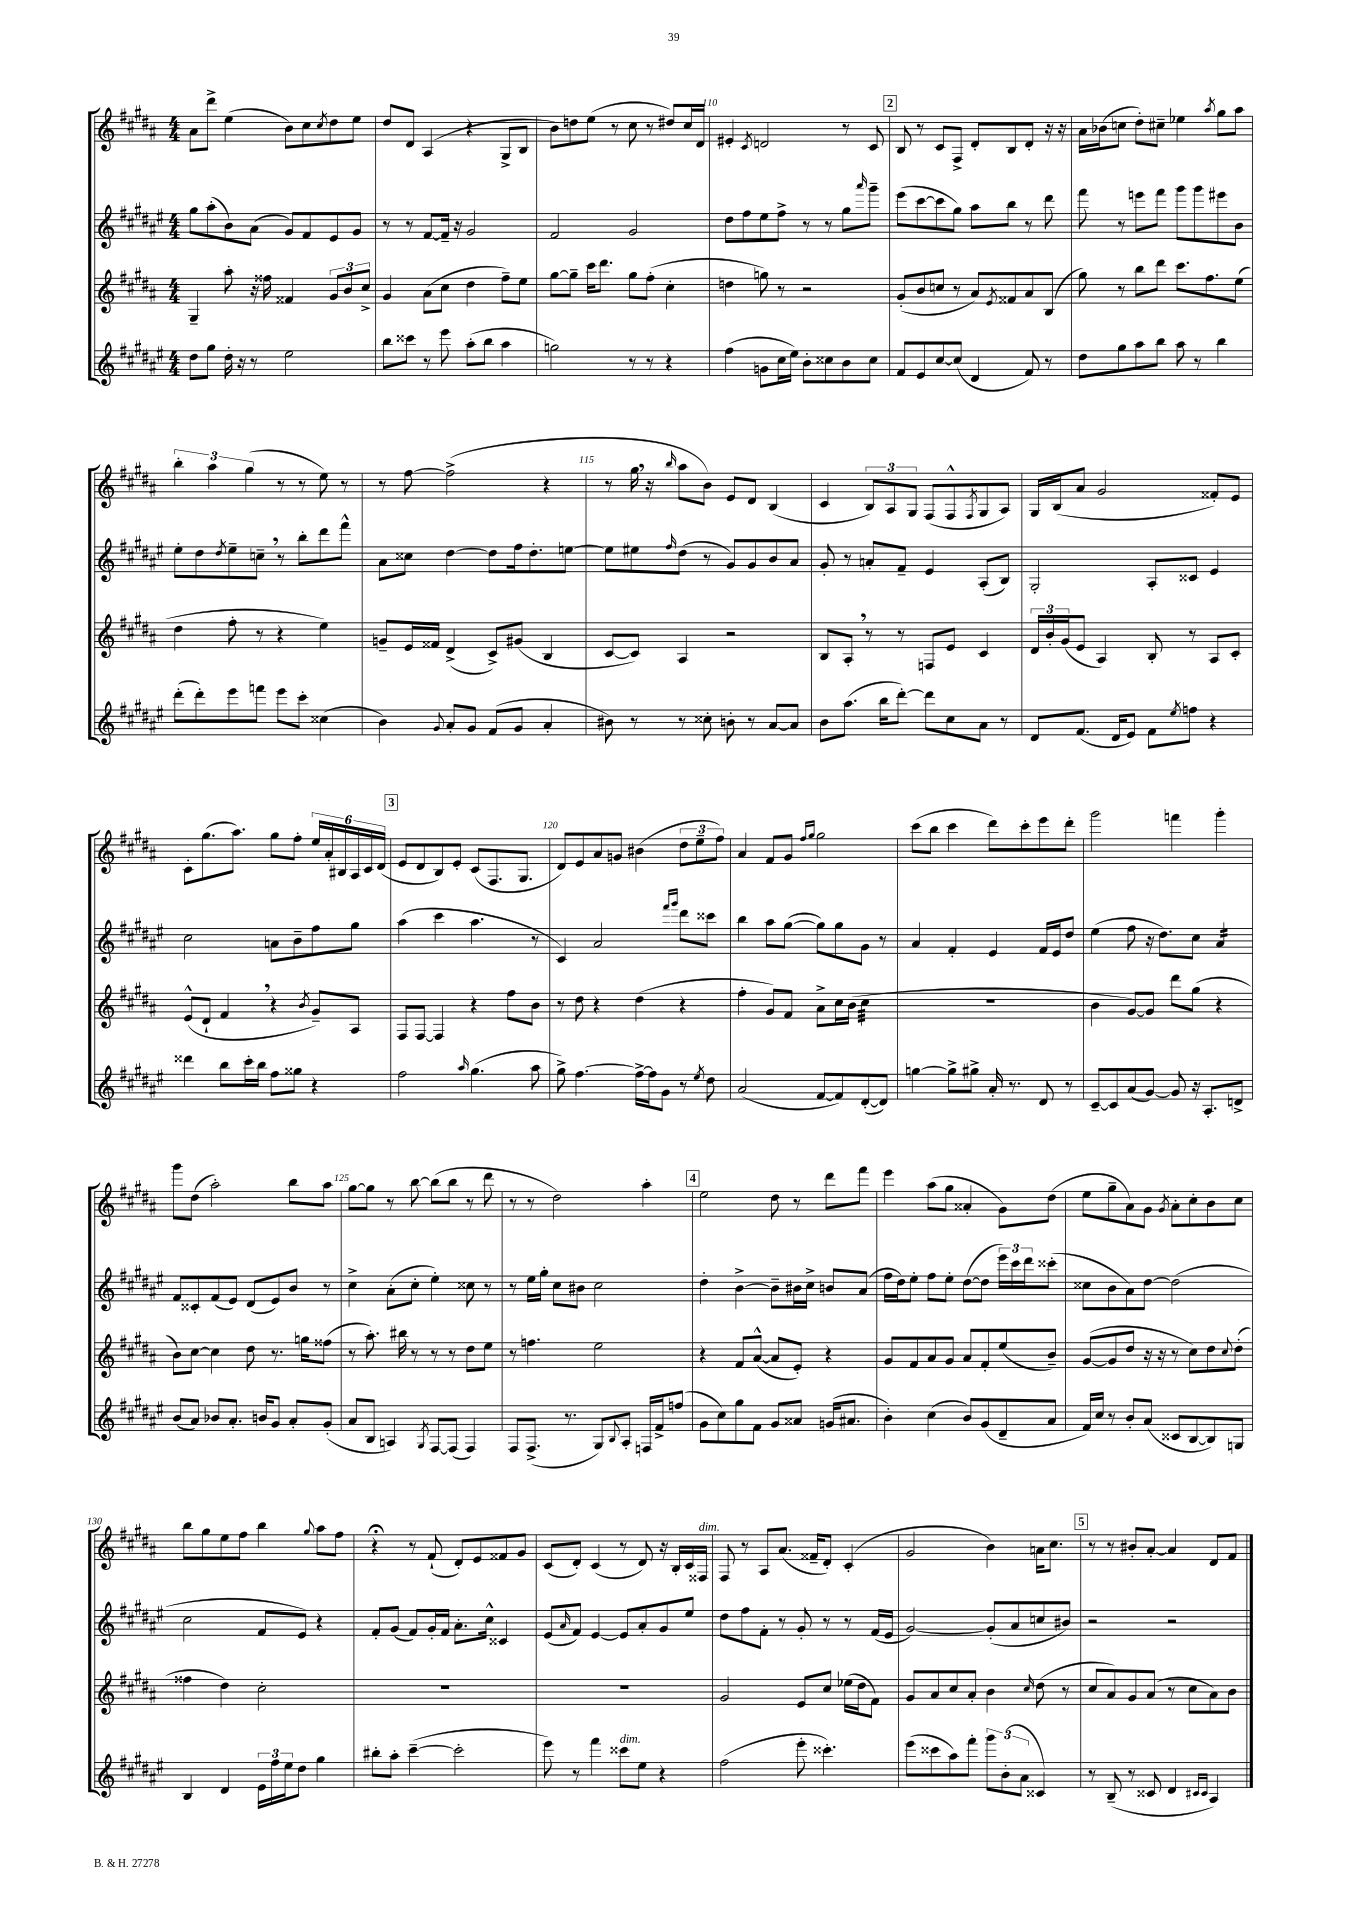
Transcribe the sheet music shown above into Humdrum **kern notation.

**kern	**kern	**kern	**kern
*part4	*part3	*part2	*part1
*staff4	*staff3	*staff2	*staff1
*clefG2	*clefG2	*clefG2	*clefG2
*k[f#c#g#d#a#e#]	*k[f#c#g#d#a#]	*k[f#c#g#d#a#e#]	*k[f#c#g#d#a#]
*M4/4	*M4/4	*M4/4	*M4/4
=107	=107	=107	=107
8dd#\L	4G#~/	8gg#\L	8a#\L
8gg#\J	.	(8aa#'\	8ddd#^\J
16dd#'\	8aa#'\	8b\)	(4ee\
16r	.	.	.
8r	16r	(8a#\J	.
.	16ff##X\	.	.
2ee#\	4f##X/	8g#/L)	8b\L)
.	.	8f#/	8cc#\
.	.	.	8qcc#/
.	12g#/L	8e#/	8dd#\
.	12b/	.	.
.	.	8g#/J	8ee\J
.	12cc#^/J	.	.
=108	=108	=108	=108
8bb\L	4g#/	8r	8dd#/L
8ccc##X\J	.	8r	8d#/J
8r	(8a#\L	[8f#/L	(4A#/
8eee#\	8cc#\J	16f#~/Jk]	.
.	.	16r	.
(8aa#'\L	4dd#\	2g#/	4r
8bb\J	.	.	.
4aa#\	8ff#~\L)	.	8G#^/L
.	8ee\J	.	8B/J
=109	=109	=109	=109
2ggn\)	[8gg#\L	2f#/	8b\L)
.	8gg#~\J]	.	8ddn\
.	16ccc#\KL	.	(8ee\J
.	8.ddd#\J	.	.
.	.	.	8r
8r	8gg#\L	2g#/	8cc#\
8r	(8ff#'\J	.	8r
4r	4cc#'\	.	8dd#X/L)
.	.	.	16cc#/L
.	.	.	16d#/JJ
=110	=110	=110	=110
(4ff#\	4ddn\	8dd#\L	4e#X'/
.	.	8ff#\	.
.	.	.	8qc#/
8gn\L	8ggn\)	8ee#\	2dn/
16cc#\L	8r	8ff#^\J	.
16ee#\JJ)	.	.	.
8b'\L	2r	8r	.
8cc##X\	.	8r	.
8b\	.	8gg#\L	8r
.	.	16qqaaa#/	.
8cc##\J	.	8ggg#~\J	8c#/
!!LO:REH:place=s1:t=2
=111	=111	=111	=111
8f#/L	(8g#'/L	(8eee#\L	8B/
8e#/	8b/	[8ccc#\	8r
[8cc#/	8ccn/J	8ccc#\]	8c#/L
(8cc#/J]	8r	8gg#\J)	8F#^/J
4d#/	8a#/L)	8aa#\L	8d#'/L
.	8qe/	.	.
.	8f##X/	8bb\J	8B/
8f#/)	8a#/	8r	8d#'/J
8r	(8B/J	8ddd#\	16r
.	.	.	16r
=112	=112	=112	=112
8dd#\L	8gg#\)	8fff#\	16a#\LL
.	.	.	(16b-X\J
8gg#\	8r	8r	8ccn\J
8aa#\	8bb\L	8eeen\L	8dd#'\L)
8bb\J	8ddd#\J	8fff#\J	8cc#X~\J
8aa#\	8.ccc#\L	8ggg#\L	4ee-X\
8r	.	8ggg#\	.
.	8.ff#\	.	.
.	.	.	8qaa#/
4bb\	.	8eee#X\	8gg#\L
.	(8ee\J	8b\J	8aa#\J
!!LO:LB:g=z
=113	=113	=113	=113
(8ddd#'\L	4dd#\	8ee#'\L	6bb'\
8ddd#'\)	.	8dd#\	.
.	.	.	6aa#\
.	.	8qdd#/	.
8eee#\	8ff#'\	8ee#~\	.
.	.	.	(6gg#\
8fffn\J	8r	8ccn~,\J	.
8eee#\L	4r	8r	8r
8ccc#'\J	.	8bb'\L	8r
(4cc##X\	4ee\)	8ddd#\	8ee\)
.	.	8fff#^^\J	8r
=114	=114	=114	=114
4b\)	8gn~/L	8a#\L	8r
.	16e/L	8cc##X\J	[8ff#\
.	16f##X/JJ	.	.
8qqg#/	.	.	.
8a#'/L	(4d#^/	[4dd#\	(2ff#^\]
8g#/J	.	.	.
(8f#/L	8c#^/L)	8dd#\L]	.
8g#/J	(8g#X/J	16ff#\k	.
.	.	8.dd#'\	.
4a#'/	4B/	.	4r
.	.	[8een\J	.
=115	=115	=115	=115
8b#X\)	[8c#/L	8ee\L]	8r
8r	8c#/J])	8ee#X\	16gg#,\
.	.	.	16r
.	.	16qqff#/	16qqbb/
8r	4A#/	(8dd#\J	8aa#\L
8cc##X'\	.	8r	8b\J)
8bn'\	2r	8g#/L)	8e/L
8r	.	8g#/	8d#/J
[8a#/L	.	8b/	(4B/
8a#/J]	.	8a#/J	.
=116	=116	=116	=116
8b\L	8B/L	8g#'/	4c#/
(8.aa#\J	8A#',/J	8r	.
.	8r	8an'/L	12B/L)
16bb\KL	.	.	.
.	.	.	12A#/
[8ddd#'\J)	8r	8f#~/J	.
.	.	.	12G#/J
8ddd#\L]	8Fn/L	4e#/	(8F#/L
8cc#\	8e/J	.	8F#^^/
.	.	.	8qF#/
8a#\J	4c#/	(8A#'/L	8G#/
8r	.	8B/J)	8A#/J)
=117	=117	=117	=117
8d#/L	24d#/LL	2G#'/	16G#/LL
.	24b'/	.	.
.	.	.	(16B/J
.	(24g#/J	.	.
(8.f#/J	8e/J	.	8a#/J
.	4A#/)	.	2g#/
16d#/KL	.	.	.
8e#/J)	.	.	.
8f#\L	8B'/	8A#'/L	.
8qee#/	.	.	.
8ffn\J	8r	8c##X/J	.
4r	8A#/L	4e#/	8f##X'/L)
.	8c#'/J	.	8e/J
!!LO:LB:g=z
=118	=118	=118	=118
4ddd##X\	(8e^^/L	2cc#\	8c#'\L
.	8d#`/J	.	(8.gg#\
8bb\L	4f#,/	.	.
.	.	.	8.aa#\J)
16ccc#'\L	.	.	.
16bb\JJ	.	.	.
8ff#\L	4r	8an\L	8gg#\L
8gg##X\J	.	8b~\	8ff#'\J
.	8qb/	.	.
4r	8g#~/L)	8ff#\	24ee/LL
.	.	.	24a#'/
.	.	.	24B#X/
.	8A#/J	8gg#\J	24A#/
.	.	.	24c#/
.	.	.	(24d#/JJ
!!LO:REH:place=s1:t=3
=119	=119	=119	=119
2ff#\	8F#/L	(4aa#\	8e/L
.	[8F#/J	.	8d#/
.	4F#/]	4ccc#\	8B/)
.	.	.	8e'/J
16qqaa#/	.	.	.
(4.gg#\	4r	4.aa#\	(8c#/L
.	.	.	8.F#/
.	8ff#\L	.	.
.	.	.	8.G#/J
8aa#\	8b\J	8r	.
=120	=120	=120	=120
8gg#^\)	8r	4c#/)	8d#/L)
[4.ff#\	8dd#\	.	8e/
.	4r	2a#/	8a#/
.	.	.	8gn/J
16ff#^\LL_	(4dd#\	.	(4b#X\
16ff#\J]	.	.	.
8g#\J	.	.	.
.	.	16qqfff#/LL	.
.	.	16qqggg#/JJ	.
8r	4r	8ddd#\L	12dd#\L
.	.	.	12ee~\
8qee#/	.	.	.
8dd#\	.	8ccc##X\J	.
.	.	.	12ff#\J)
=121	=121	=121	=121
(2a#/	4ff#'\	4bb\	4a#/
.	8g#/L)	8aa#\L	8f#/L
.	8f#/J	([8gg#\J	8g#/J
.	.	.	16qqff#/LL
.	.	.	16qqgg#/JJ
[8f#/L	8a#^\L	8gg#\L])	2gg#\
8f#/])	16cc#\L	8gg#\	.
.	(16b\JJ	.	.
*	*tremolo	*	*
([8d#'/	32cc#\LLL	8g#\J	.
.	32cc#\	.	.
.	32cc#\	.	.
.	32cc#\	.	.
8d#/J])	32cc#\	8r	.
.	32cc#\	.	.
.	32cc#\	.	.
.	32cc#\JJJ	.	.
*	*Xtremolo	*	*
=122	=122	=122	=122
[4ggn\	1r	4a#/	(8ccc#\L
.	.	.	8bb\J
8gg^\L]	.	4f#'/	4ccc#\
8gg#X^\J	.	.	.
16a#'/	.	4e#/	8ddd#\L)
8.r	.	.	.
.	.	.	8ccc#'\
8d#/	.	16f#/LL	8eee\
.	.	16e#/J	.
8r	.	8dd#/J	8ddd#'\J
=123	=123	=123	=123
[8c#~/L	4b\	(4ee#\	2ggg#\
8c#/]	.	.	.
(8a#/	[8g#/L)	8ff#\	.
[8g#/J)	8g#/J]	16r	.
.	.	8.dd#\L)	.
8g#/]	8ddd#\L	.	4fffn\
16r	(8gg#\J	8cc#\J	.
8.A#'/L	.	.	.
*	*	*tremolo	*
.	4r	16a#/LL	4ggg#'\
.	.	16a#/	.
8dn^/J	.	16a#/	.
.	.	16a#/JJ	.
*	*	*Xtremolo	*
!!LO:LB:g=z
=124	=124	=124	=124
(8b/L	8b\L)	8f#/L	8ggg#\L
8a#/J)	[8cc#\J	8c##X'/	(8dd#\J
8b-X/L	4cc#\]	(8f#/	2aa#'\)
8.a#'/J	.	8e#/J)	.
.	8dd#\	(8d#/L	.
16bn/KL	.	.	.
8g#/J	8.r	8e#/)	.
8a#'/L	.	8b/J	8bb\L
.	16ggn\KL	.	.
(8g#'/J	(8ff##X\J	8r	8aa#\J
=125	=125	=125	=125
8a#/L	8r	4cc#^\	[8gg#\L
8B/J	8.aa#'\)	.	8gg#\J]
4An/)	.	(8a#'\L	8r
.	16bb#X\	.	.
.	8r	8cc#'\J	[8bb\
8qG#/	.	.	.
[8F#/L	8r	4ee#'\)	(8bb\L]
(8F#/J]	8r	.	8bb\J
4F#/)	8dd#\L	8cc##X\	8r
.	8ee\J	8r	8ddd#\
=126	=126	=126	=126
8F#/L	8r	8r	8r
(8.F#^/J	4.ffn\	16ee#\LL	8r
.	.	16gg#'\JJ	.
.	.	8cc#\L	2dd#\)
8.r	.	.	.
.	.	8b#X\J	.
8G#/L)	2ee\	2cc#\	.
8qqB/	.	.	.
8A#'/J	.	.	.
16Fn/LL	.	.	4aa#'\
16f#^/J	.	.	.
(8ffn/J	.	.	.
!!LO:REH:place=s1:t=4
=127	=127	=127	=127
8g#\L	4r	4dd#'\	2ee\
8cc#\)	.	.	.
8gg#\	8f#/L	[4b^\	.
8f#\J	([8a#^^/J	.	.
8g#/L	8a#/L]	8b~\L]	8dd#\
8a##X/J	8e'/J)	16b#X\L	8r
.	.	16cc#^\JJ	.
(16gn/KL	4r	8bn/L	8ddd#\L
8.a#X/J	.	.	.
.	.	(8a#/J	8fff#\J
=128	=128	=128	=128
4b'\)	8g#/L	16ff#\LL	4eee\
.	.	16dd#\J)	.
.	8f#/	8ee#'\J	.
(4cc#\	8a#/	8ff#\L	(8aa#\L
.	8g#/J	8ee#'\J	8gg#\J
8b/L)	8a#/L	([8dd#\L	4a##X'/
(8g#/	8f#'/	8dd#\J]	.
8d#~/	(8ee/	24eee#\LL)	8g#\L)
.	.	24ccc#\	.
.	.	24ddd#\J	.
8a#/J	8b~/J)	(8ccc##X'\J	(8dd#\J
=129	=129	=129	=129
16f#/LL)	([8g#/L	8cc##X\L	8ee\L
16cc#/JJ	.	.	.
8r	8g#/]	8b\	8gg#~\
8b'/L	8dd#/J	8a#\)	8a#\)
(8a#/J	16r	[8dd#\J	8g#\J
.	16r	.	.
.	.	.	8qg#/
8c##X/L	8r	(2dd#\]	8a#'\L
[8B/	8cc#\L)	.	8cc#'\
8B/])	8dd#\	.	8b\
.	8qqcc#/	.	.
8Gn/J	(8dd#'\J	.	8cc#\J
!!LO:LB:g=z
=130	=130	=130	=130
4B/	4ff##X\	2cc#\	8bb\L
.	.	.	8gg#\
4d#/	4dd#\)	.	8ee\
.	.	.	8ff#\J
24e#\LL	2cc#'\	8f#/L	4bb\
24ff#\	.	.	.
24ee#\J	.	.	.
8dd#\J	.	8e#/J)	.
.	.	.	8qqgg#/
4gg#\	.	4r	8aa#\L
.	.	.	8ff#\J
=131	=131	=131	=131
8bb#X'\L	1r	8f#'/L	4r;<
8aa#'\J	.	(8g#/J	.
([4ccc#~\	.	8f#/L)	8r
.	.	16g#'/L	(8f#`/
.	.	16f#/JJ	.
2ccc#'\]	.	8.a#'\L	8d#'/L)
.	.	.	8e/
.	.	16cc#^^\Jk	.
.	.	4c##X/	8f##X/
.	.	.	8g#/J
=132	=132	=132	=132
8eee#\)	1r	(8e#/L	(8c#/L
.	.	16qqa#/	.
8r	.	8f#/J)	8d#'/J)
4fff#\	.	[4e#/	(4c#/
!LO:TX:a:i:t=dim.	!	!	!
8ccc##X\L	.	8e#/L]	8r
8ee#\J	.	8a#'/	8d#/)
4r	.	8g#/	16r
.	.	.	16B'/LL
.	.	8ee#/J	16c#/
!	!	!	!LO:TX:a:i:t=dim.
.	.	.	16F##X/JJ
=133	=133	=133	=133
(2ff#\	2g#/	8dd#\L	8F#/
.	.	8ff#\	8r
.	.	8f#'\J	8A#/L
.	.	8r	(8.a#/J
8eee#'\	8e/L	8g#'/	.
.	.	.	16f##X~/KL
4.ccc##X'\)	8cc#/J	8r	8d#'/J)
.	(16ee-X\LL	8r	(4c#'/
.	16dd#\J	.	.
.	8f#\J)	(16f#/LL	.
.	.	16e#/JJ	.
=134	=134	=134	=134
(8eee#\L	8g#/L	[2g#/)	2g#/
8ccc##X\	8a#/	.	.
8aa#\)	8cc#/	.	.
8fff#'\J	8a#'/J	.	.
12ggg#\L	4b\	(8g#'/L]	4b\)
(12b'\	.	.	.
.	.	8a#/	.
12a#\J	.	.	.
.	16qqcc#/	.	.
4c##X/)	(8dd#\	8ccn/	16an\KL
.	.	.	8.cc#\J
.	8r	8b#X/J)	.
!!LO:REH:place=s1:t=5
=135	=135	=135	=135
8r	8cc#/L	2r	8r
(8B~/	8a#/)	.	8r
8r	8g#/	.	8b#X'/L
8c##X/	(8a#/J	.	[8a#'/J
4d#/	8r	2r	4a#/]
.	8cc#\L	.	.
16qqc#X/LL	.	.	.
16qqc#/JJ	.	.	.
4A#/)	8a#\)	.	8d#/L
.	8b\J	.	8f#/J
==	==	==	==
*-	*-	*-	*-
